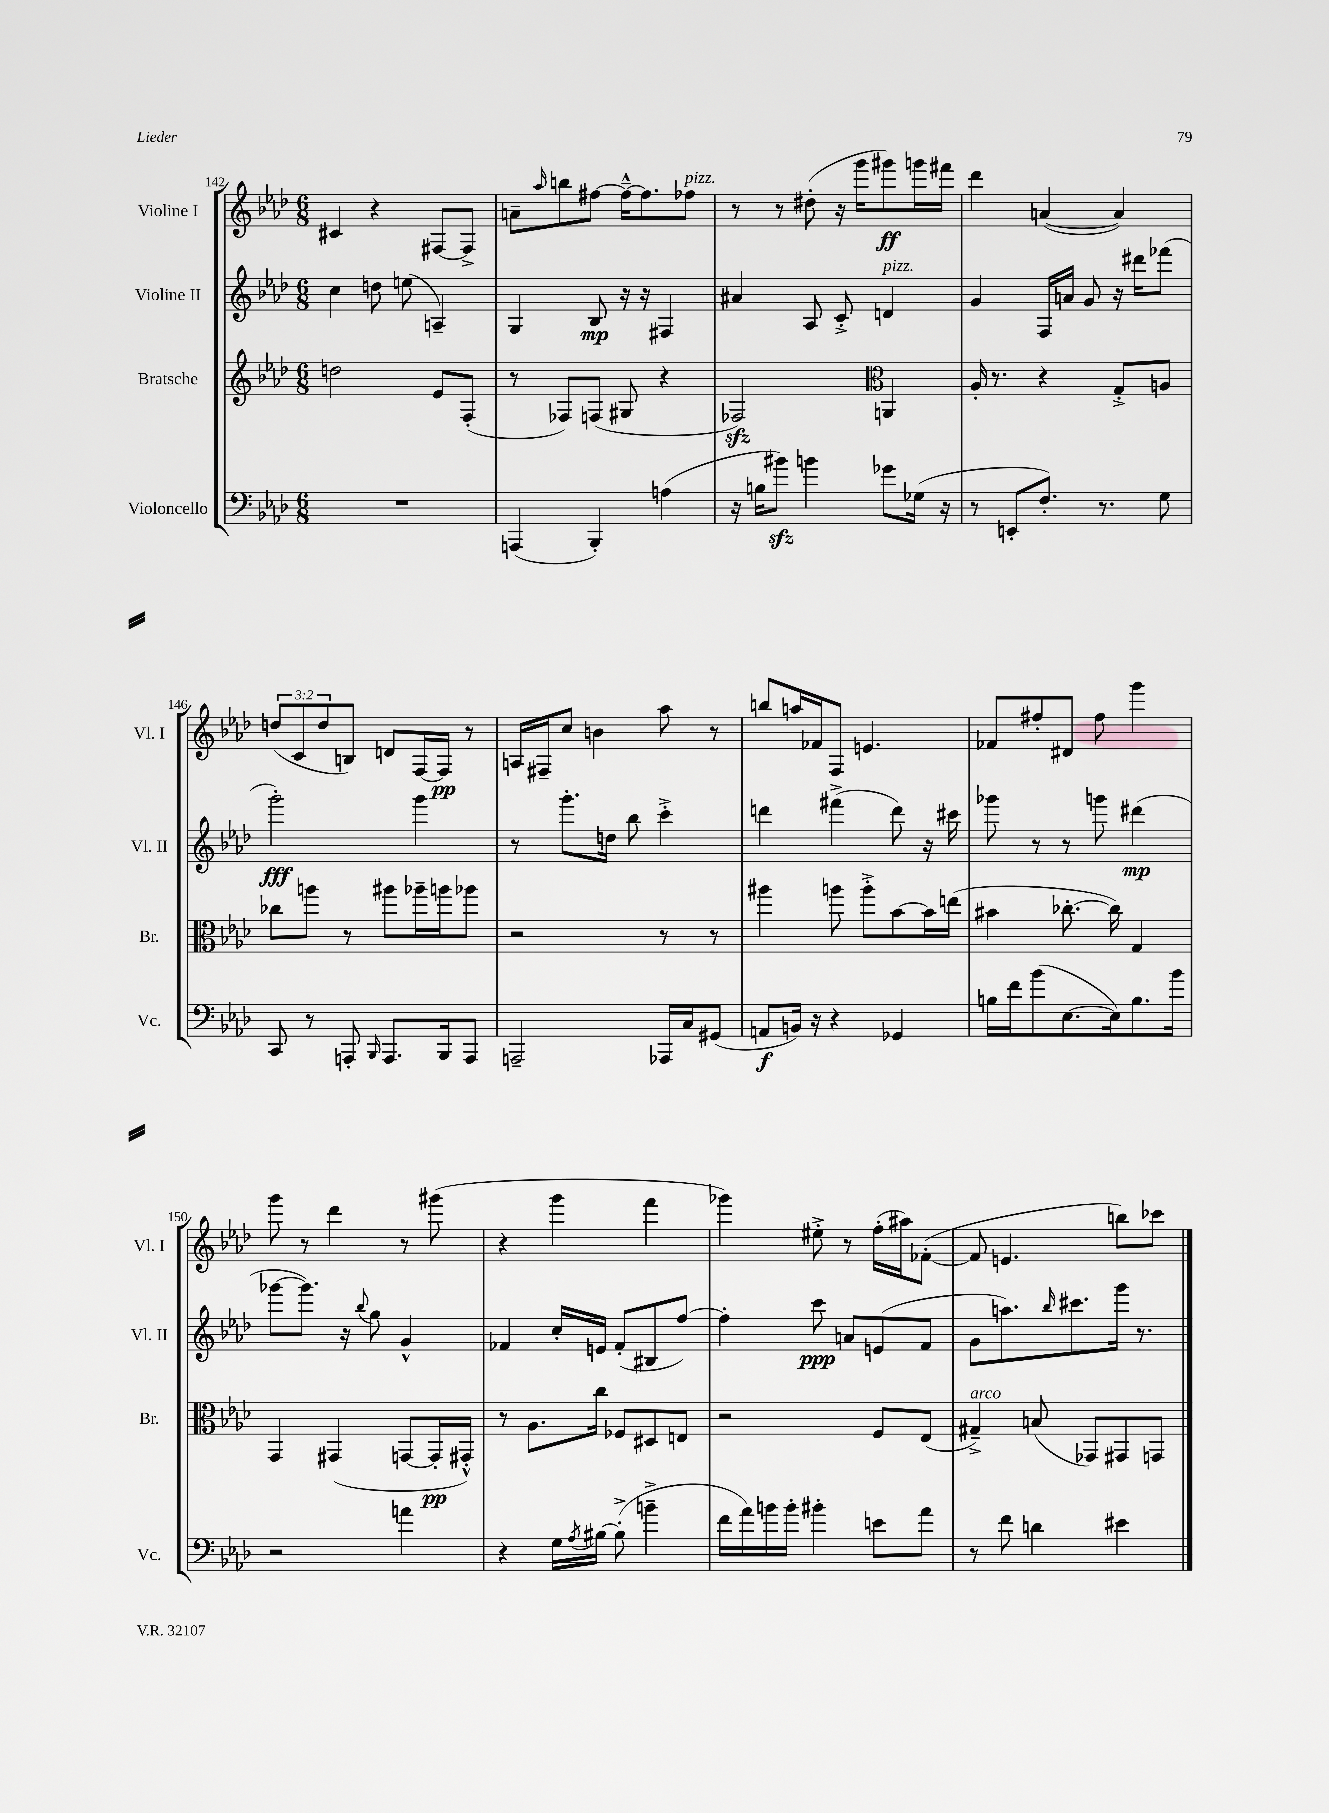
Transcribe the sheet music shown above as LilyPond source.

<<
\new StaffGroup <<
\new Staff = "s0" \with { instrumentName = "Violine I" shortInstrumentName = "Vl. I" } {
    \clef treble \key aes \major \numericTimeSignature \time 6/8 \override Staff.TupletNumber.text = #tuplet-number::calc-fraction-text
    cis'4 r4 fis8~ fis8-> |
    a'8-- \grace { aes''16 } b''8 fis''8~ fis''16~---^ fis''8. fes''8^\markup { \italic "pizz." } |
    r8 r8 dis''8-.( r16 g'''16 gis'''8\ff) g'''16 fis'''16 |
    des'''4 a'4~( a'4) |
    \tuplet 3/2 { d''8( c'8 d''8 } b8) d'8 f16~ f16\pp r8 |
    a16 fis16-- c''8 b'4 aes''8 r8 |
    b''8 a''16 fes'16 f8 e'4. |
    fes'8 fis''8-. dis'8 fis''8 g'''4 |
    g'''8 r8 des'''4 r8 gis'''8( |
    r4 g'''4 f'''4 |
    ges'''4) eis''8-.-> r8 f''16-.( ais''16) fes'8~-.( |
    fes'8 e'4. b''8) ces'''8 \bar "|." |
}
\new Staff = "s1" \with { instrumentName = "Violine II" shortInstrumentName = "Vl. II" } {
    \clef treble \key aes \major \numericTimeSignature \time 6/8
    c''4 d''8 e''8( a4--) |
    g4 bes8\mp r16 r16 fis4 |
    ais'4 aes8 c'8-.-> d'4^\markup { \italic "pizz." } |
    g'4 f16 a'16 g'8 r16 dis'''16 fes'''8( |
    g'''2-.\fff) g'''4 |
    r8 g'''8.-. d''16 bes''8 c'''4-.-> |
    d'''4 fis'''4->( d'''8) r16 cis'''16 |
    ges'''8 r8 r8 g'''8 dis'''4\mp( |
    ges'''8~ ges'''8.) r16 \appoggiatura { bes''8 } g''8 g'4-^ |
    fes'4 c''16-. e'16 fes'8-.( bis8 f''8~) |
    f''4-. c'''8\ppp a'8 e'8( f'8 |
    g'8 a''8.) \grace { bes''16 } cis'''8. g'''16 r8. \bar "|." |
}
\new Staff = "s2" \with { instrumentName = "Bratsche" shortInstrumentName = "Br." } {
    \clef treble \key aes \major \numericTimeSignature \time 6/8
    d''2 ees'8 f8-.( |
    r8 fes8) f8( gis8 r4 |
    fes2\sfz) \clef alto a,4 |
    aes16-. r8. r4 g8-.-> a8 |
    ces''8 a''8 r8 ais''8 aes''16-- a''16 aes''8 |
    r2 r8 r8 |
    ais''4 a''8 a''8-.-> bes'8~ bes'16 e''16( |
    bis'4 ces''8.~-. ces''16) g4 |
    g,4 gis,4( g,8~ g,16-.\pp gis,16-.-^) |
    r8 aes8. c''16 fes8 dis8 e8 |
    r2 f8 ees8( |
    gis4--->^\markup { \italic "arco" }) b8( ges,8) gis,8 g,8 \bar "|." |
}
\new Staff = "s3" \with { instrumentName = "Violoncello" shortInstrumentName = "Vc." } {
    \clef bass \key aes \major \numericTimeSignature \time 6/8
    R2. |
    a,,4( bes,,4-.) a4( |
    r16 b16 bis'8\sfz) b'4 ges'8 ges16( r16 |
    r8 e,8-. f8.-.) r8. g8 |
    c,8 r8 a,,8-. \grace { bes,,16 } a,,8. bes,,16 a,,8 |
    a,,2-- aes,,16 c16 gis,8( |
    a,8\f b,16) r16 r4 ges,4 |
    b16 f'16 bes'8( ees8.~ ees16) b8. bes'16 |
    r2 a'4 |
    r4 g16 \acciaccatura { aes8 } bis16~ bis8-.->( b'4---> |
    f'16 aes'16) b'16 b'16-. bis'4-. e'8 aes'8 |
    r8 f'8 d'4 eis'4 \bar "|." |
}
>>
>>
\layout { \context { \Score currentBarNumber = #142 } }
